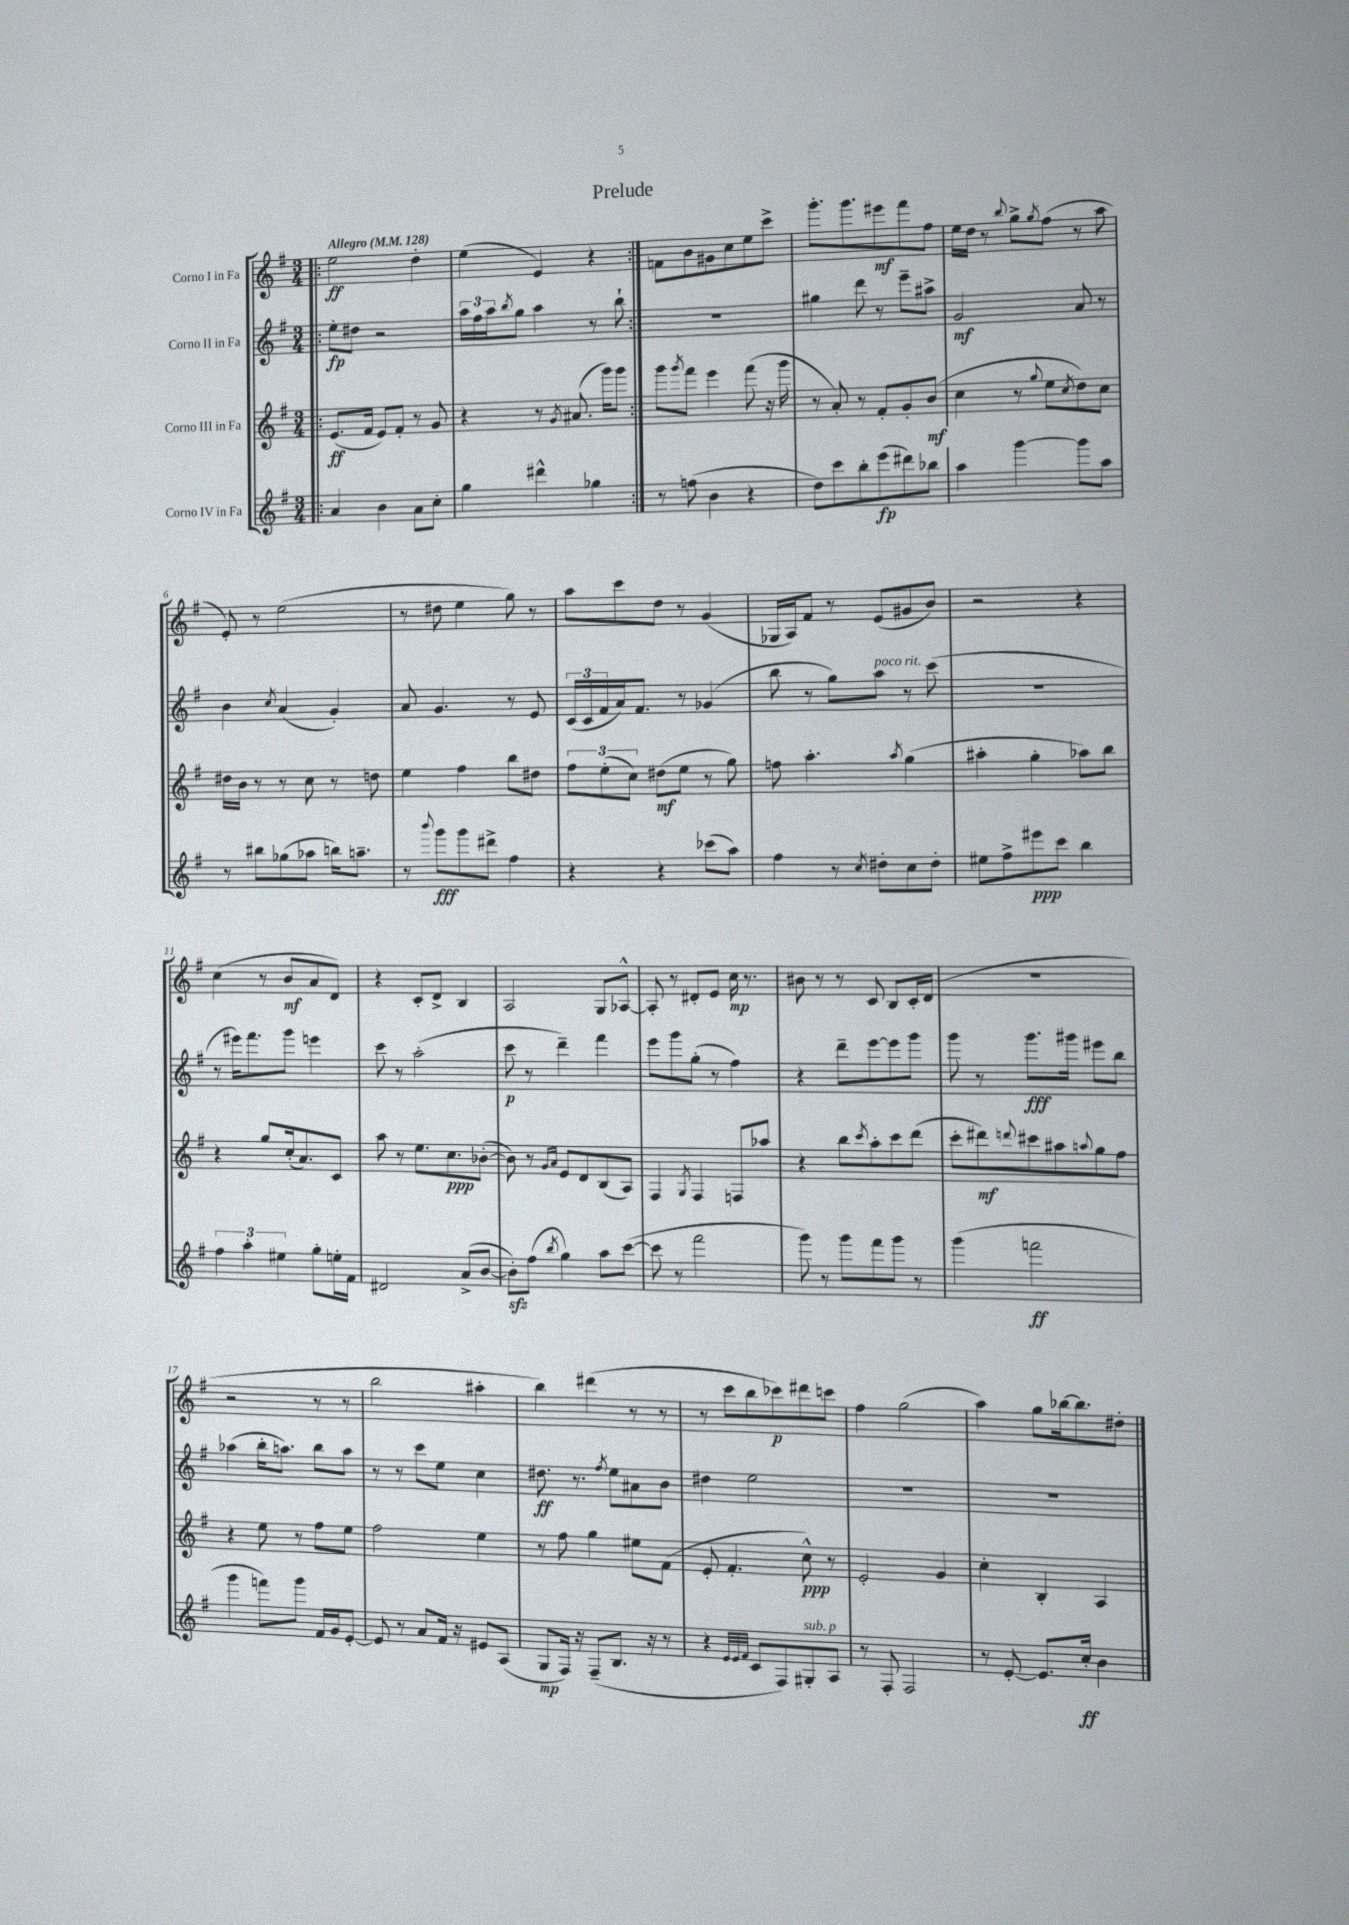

**kern	**dynam	**kern	**dynam	**kern	**dynam	**kern	**dynam
*part4	*part4	*part3	*part3	*part2	*part2	*part1	*part1
*staff4	*staff4	*staff3	*staff3	*staff2	*staff2	*staff1	*staff1
*I"Corno IV in Fa	*	*I"Corno III in Fa	*	*I"Corno II in Fa	*	*I"Corno I in Fa	*
*clefG2	*	*clefG2	*	*clefG2	*	*clefG2	*
*k[f#]	*	*k[f#]	*	*k[f#]	*	*k[f#]	*
*M3/4	*	*M3/4	*	*M3/4	*	*M3/4	*
*MM128	*	*MM128	*	*MM128	*	*MM128	*
=1!|:	=1!|:	=1!|:	=1!|:	=1!|:	=1!|:	=1!|:	=1!|:
!	!	!	!	!	!	!LO:TX:a:B:t=Allegro	!
4a/	.	(8.e/L	ff	8ee'\L	fp	2ee\	ff
.	.	.	.	8dd#X\J	.	.	.
.	.	16f#/Jk	.	.	.	.	.
4b\	.	8e/L)	.	2r	.	.	.
.	.	8f#'/J	.	.	.	.	.
8a\L	.	8r	.	.	.	4dd'\	.
8cc'\J	.	8g/	.	.	.	.	.
=2	=2	=2	=2	=2	=2	=2	=2
4gg\	.	4r	.	24aa\LL	.	(4ee\	.
.	.	.	.	24ff#\	.	.	.
.	.	.	.	24aa\J	.	.	.
.	.	.	.	8qbb/	.	.	.
.	.	.	.	8gg\J	.	.	.
4ddd#X^^\	.	8r	.	4aa\	.	4e/)	.
.	.	8qg/	.	.	.	.	.
.	.	(8.a#X/	.	.	.	.	.
4gg-X\	.	.	.	8r	.	4r	.
.	.	16ggg\KL)	.	.	.	.	.
.	.	8ggg\J	.	8bb`\	.	.	.
=3:|!	=3:|!	=3:|!	=3:|!	=3:|!	=3:|!	=3:|!	=3:|!
8r	.	8ggg\L	.	2.r	.	8fn\L	.
.	.	8qggg/	.	.	.	.	.
(8ffn\	.	8fff#\J	.	.	.	8b\	.
4b\	.	4eee\	.	.	.	8g#X\	.
.	.	.	.	.	.	8cc\	.
4r	.	(8fff#\	.	.	.	8ee\	.
.	.	16r	.	.	.	8ccc^\J	.
.	.	16ggg\	.	.	.	.	.
=4	=4	=4	=4	=4	=4	=4	=4
8dd\L)	.	8r	.	4gg#X\	.	8.ggg'\L	.
8ccc\	.	8a'/)	.	.	.	.	.
.	.	.	.	.	.	8.ggg\	.
8bb'\	.	8r	.	8ddd\	.	.	.
(8eee\	fp	8f#'/L	.	8r	.	8eee#X\	mf
8ddd#X\)	.	8g'/	.	8eee~\L	.	8fff#\	.
8bb-X\J	.	(8b/J	mf	8aa#X^\J	.	8ff#\J	.
=5	=5	=5	=5	=5	=5	=5	=5
4aa\	.	4cc\	.	2g/	mf	16ee\LL	.
.	.	.	.	.	.	16dd\JJ	.
.	.	.	.	.	.	8r	.
.	.	.	.	.	.	8qqbb/	.
[4ggg\	.	8r	.	.	.	8gg^\L	.
.	.	8qqgg/	.	.	.	8qgg/	.
.	.	8ee\L	.	.	.	(8ff#\J	.
.	.	8qcc/	.	.	.	.	.
8ggg\L]	.	8dd\)	.	8a/	.	8r	.
8aa\J	.	8cc\J	.	8r	.	8aa\	.
!!LO:LB:g=z
=6	=6	=6	=6	=6	=6	=6	=6
8r	.	16dd#X\LL	.	4b\	.	8e'/)	.
.	.	16b\JJ	.	.	.	.	.
8bb#X\L	.	8r	.	.	.	8r	.
.	.	.	.	8qcc/	.	.	.
(8gg-X\	.	8r	.	(4a/	.	(2ee\	.
8aa-X\J	.	8cc\	.	.	.	.	.
16bbn\KL)	.	8r	.	4g'/)	.	.	.
8.aan~\J	.	.	.	.	.	.	.
.	.	8ddn\	.	.	.	.	.
=7	=7	=7	=7	=7	=7	=7	=7
8r	.	4ee\	.	8a/	.	8r	.
8qqbbb/	.	.	.	.	.	.	.
8ggg\L	fff	.	.	4.g/	.	8dd#X\	.
8ggg\	.	4ff#\	.	.	.	4ee\	.
8ddd#X^\J	.	.	.	.	.	.	.
4ff#\	.	8bb\L	.	8r	.	8gg\)	.
.	.	8dd#X\J	.	8e/	.	8r	.
=8	=8	=8	=8	=8	=8	=8	=8
4r	.	12ff#\L	.	(24c/LL	.	8aa\L	.
.	.	.	.	24c/	.	.	.
.	.	(12ee'\	.	24f#/	.	.	.
.	.	.	.	16a/J)	.	8ccc\	.
.	.	12cc\J)	.	.	.	.	.
.	.	.	.	8.f#/J	.	.	.
4r	.	(8dd#X\L	mf	.	.	8dd\J	.
.	.	8ee\J	.	8r	.	8r	.
(8ccc-X\L	.	8r	.	(4g-X/	.	(4g/	.
8aa\J)	.	8gg\)	.	.	.	.	.
=9	=9	=9	=9	=9	=9	=9	=9
4ff#\	.	8ffn\	.	8bb\	.	16G-X/LL	.
.	.	.	.	.	.	16A/J)	.
.	.	4.aa'\	.	8r	.	8f#/J	.
8r	.	.	.	8gg\L)	.	8r	.
8qcc/	.	.	.	.	.	.	.
!	!	!	!	!LO:TX:a:i:t=poco rit.	!	!	!
8dd#X'\L	.	.	.	8aa\J	.	(8e/L	.
.	.	8qaa/	.	.	.	.	.
8cc\	.	(4gg\	.	8r	.	8g#X/	.
8dd#'\J	.	.	.	(8ccc\	.	8b/J)	.
=10	=10	=10	=10	=10	=10	=10	=10
8ee#X\L	.	4aa#X'\	.	2.r	.	2r	.
8ff#^\	.	.	.	.	.	.	.
8eee#X\	ppp	4gg'\	.	.	.	.	.
8ccc\J	.	.	.	.	.	.	.
4bb\	.	8aa-X\L)	.	.	.	4r	.
.	.	8bb\J	.	.	.	.	.
!!LO:LB:g=z
=11	=11	=11	=11	=11	=11	=11	=11
6ff#\	.	4r	.	8r	.	(4cc\	.
.	.	.	.	16eee#X\KL)	.	.	.
6aa'\	.	.	.	.	.	.	.
.	.	.	.	8.fff#\	.	.	.
.	.	8gg/L	.	.	.	8r	.
6ee#X\	.	.	.	.	.	.	.
.	.	(16cc'/k	.	8ggg\J	.	8b/L	mf
.	.	8.a/)	.	.	.	.	.
8gg'\L	.	.	.	4eeen\	.	8a/	.
16een'\L	.	8c/J	.	.	.	8d/J)	.
16f#\JJ	.	.	.	.	.	.	.
=12	=12	=12	=12	=12	=12	=12	=12
2d#X/	.	8aa\	.	8ccc\	.	4r	.
.	.	8r	.	8r	.	.	.
.	.	8.ee\L	.	(2aa'\	.	8c'/L	.
.	.	.	.	.	.	8d^/J	.
.	.	8.cc\	ppp	.	.	.	.
(8a^/L	.	.	.	.	.	4B/	.
[8b/J	.	([8b-X'\J	.	.	.	.	.
=13	=13	=13	=13	=13	=13	=13	=13
8bzz'\L])	.	8b-\])	.	8ccc\	p	2A/	.
(8ff#\J	.	8r	.	8r	.	.	.
.	.	16qqg/LL	.	.	.	.	.
8qbb/	.	16qqa/JJ	.	.	.	.	.
4gg\)	.	8e/L	.	4ddd~\)	.	.	.
.	.	8d/	.	.	.	.	.
8aa\L	.	(8B/	.	4fff#\	.	8G/L	.
([8ccc\J	.	8A/J)	.	.	.	[8A-X^^/J	.
=14	=14	=14	=14	=14	=14	=14	=14
8ccc\]	.	4F#/	.	8eee\L	.	8A-'/]	.
8r	.	.	.	8ggg\	.	8r	.
.	.	8qG/	.	.	.	.	.
2fff#\	.	4F#/	.	(8gg'\J	.	8d#X'/L	.
.	.	.	.	8r	.	8e/J	.
.	.	8Fn/L	.	4ff#\)	.	16cc\	mp
.	.	.	.	.	.	8.r	.
.	.	8aa-X/J	.	.	.	.	.
=15	=15	=15	=15	=15	=15	=15	=15
8ggg\)	.	4r	.	4r	.	8b#X\	.
8r	.	.	.	.	.	8r	.
8ggg\L	.	8bb\L	.	8ddd~\L	.	8r	.
.	.	8qccc/	.	.	.	.	.
8fff#\	.	8aa'\	.	[8eee\	.	8c/	.
8ggg\J	.	8ccc\	.	8eee\]	.	8B/L	.
8r	.	(8ddd\J	.	8ggg\J	.	16c'/L	.
.	.	.	.	.	.	(16d/JJ	.
=16	=16	=16	=16	=16	=16	=16	=16
(4ggg\	.	8ccc'\L	.	8ggg\	.	2.r	.
.	.	8ddd#X\)	mf	8r	.	.	.
.	.	8qqdddn/	.	.	.	.	.
2fffn\	ff	8ccc#X\	.	8.ggg\L	fff	.	.
.	.	8aa#X\	.	.	.	.	.
.	.	.	.	16ggg#X\Jk	.	.	.
.	.	8qqaan/	.	.	.	.	.
.	.	8gg\	.	8eee#X\L	.	.	.
.	.	8ff#\J	.	8bb\J	.	.	.
!!LO:LB:g=z
=17	=17	=17	=17	=17	=17	=17	=17
4ggg\	.	4r	.	(4aa-X\	.	2r	.
8fffn\L)	.	8ee\	.	16bb'\KL	.	.	.
.	.	.	.	8.aan\J)	.	.	.
8ggg\J	.	8r	.	.	.	.	.
16f#/LL	.	8ff#\L	.	8bb\L	.	8r	.
16g/J	.	.	.	.	.	.	.
[8e'/J	.	8ee\J	.	8aa\J	.	8r	.
=18	=18	=18	=18	=18	=18	=18	=18
8e/]	.	2ff#\	.	8r	.	2bb\	.
8r	.	.	.	8r	.	.	.
8a/L	.	.	.	8ccc\L	.	.	.
16f#/Jk	.	.	.	8ee\J	.	.	.
16r	.	.	.	.	.	.	.
8e#X/L	.	4ee\	.	4cc\	.	4aa#X'\	.
(8A/J	.	.	.	.	.	.	.
=19	=19	=19	=19	=19	=19	=19	=19
8G/L	mp	8r	.	8.dd#X\	ff	4bb\)	.
16F#/Jk)	.	8ff#\	.	.	.	.	.
16r	.	.	.	8.r	.	.	.
(8F#~/L	.	4gg\	.	.	.	(4ddd#X\	.
.	.	.	.	8qff#/	.	.	.
8.B/J	.	.	.	8ee\L	.	.	.
.	.	8ee#X\L	.	8a#X\	.	8r	.
16r	.	.	.	.	.	.	.
8r	.	(8f#\J	.	8b\J	.	8r	.
=20	=20	=20	=20	=20	=20	=20	=20
4r	.	8e'/	.	4dd#X\	.	8r	.
.	.	4.f#'/	.	.	.	8ccc\L	.
32qqe/LLL	.	.	.	.	.	.	.
32qqe/	.	.	.	.	.	.	.
32qqf#/JJJ	.	.	.	.	.	.	.
8c/L	.	.	.	2ee\	.	8bb\	.
8F#/)	.	.	.	.	.	8ccc-X\)	p
!LO:TX:a:i:t=sub. p	!	!	!	!	!	!	!
8G#X'/	.	8cc^^\)	ppp	.	.	8ddd#X\	.
8A/J	.	8r	.	.	.	8cccn\J	.
=21	=21	=21	=21	=21	=21	=21	=21
8r	.	2e'/	.	2.r	.	4ff#\	.
8F#'/	.	.	.	.	.	.	.
2F#/	.	.	.	.	.	(2gg\	.
.	.	4g/	.	.	.	.	.
=22	=22	=22	=22	=22	=22	=22	=22
8r	.	4cc'\	.	2.r	.	4aa\)	.
[8e'/	.	.	.	.	.	.	.
8.e/L]	.	4B'/	.	.	.	8gg\L	.
.	.	.	.	.	.	[16bb-X\k	.
16cc'/Jk	ff	.	.	.	.	8.bb-\]	.
4b\	.	4A/	.	.	.	.	.
.	.	.	.	.	.	8dd#X'\J	.
==	==	==	==	==	==	==	==
*-	*-	*-	*-	*-	*-	*-	*-
